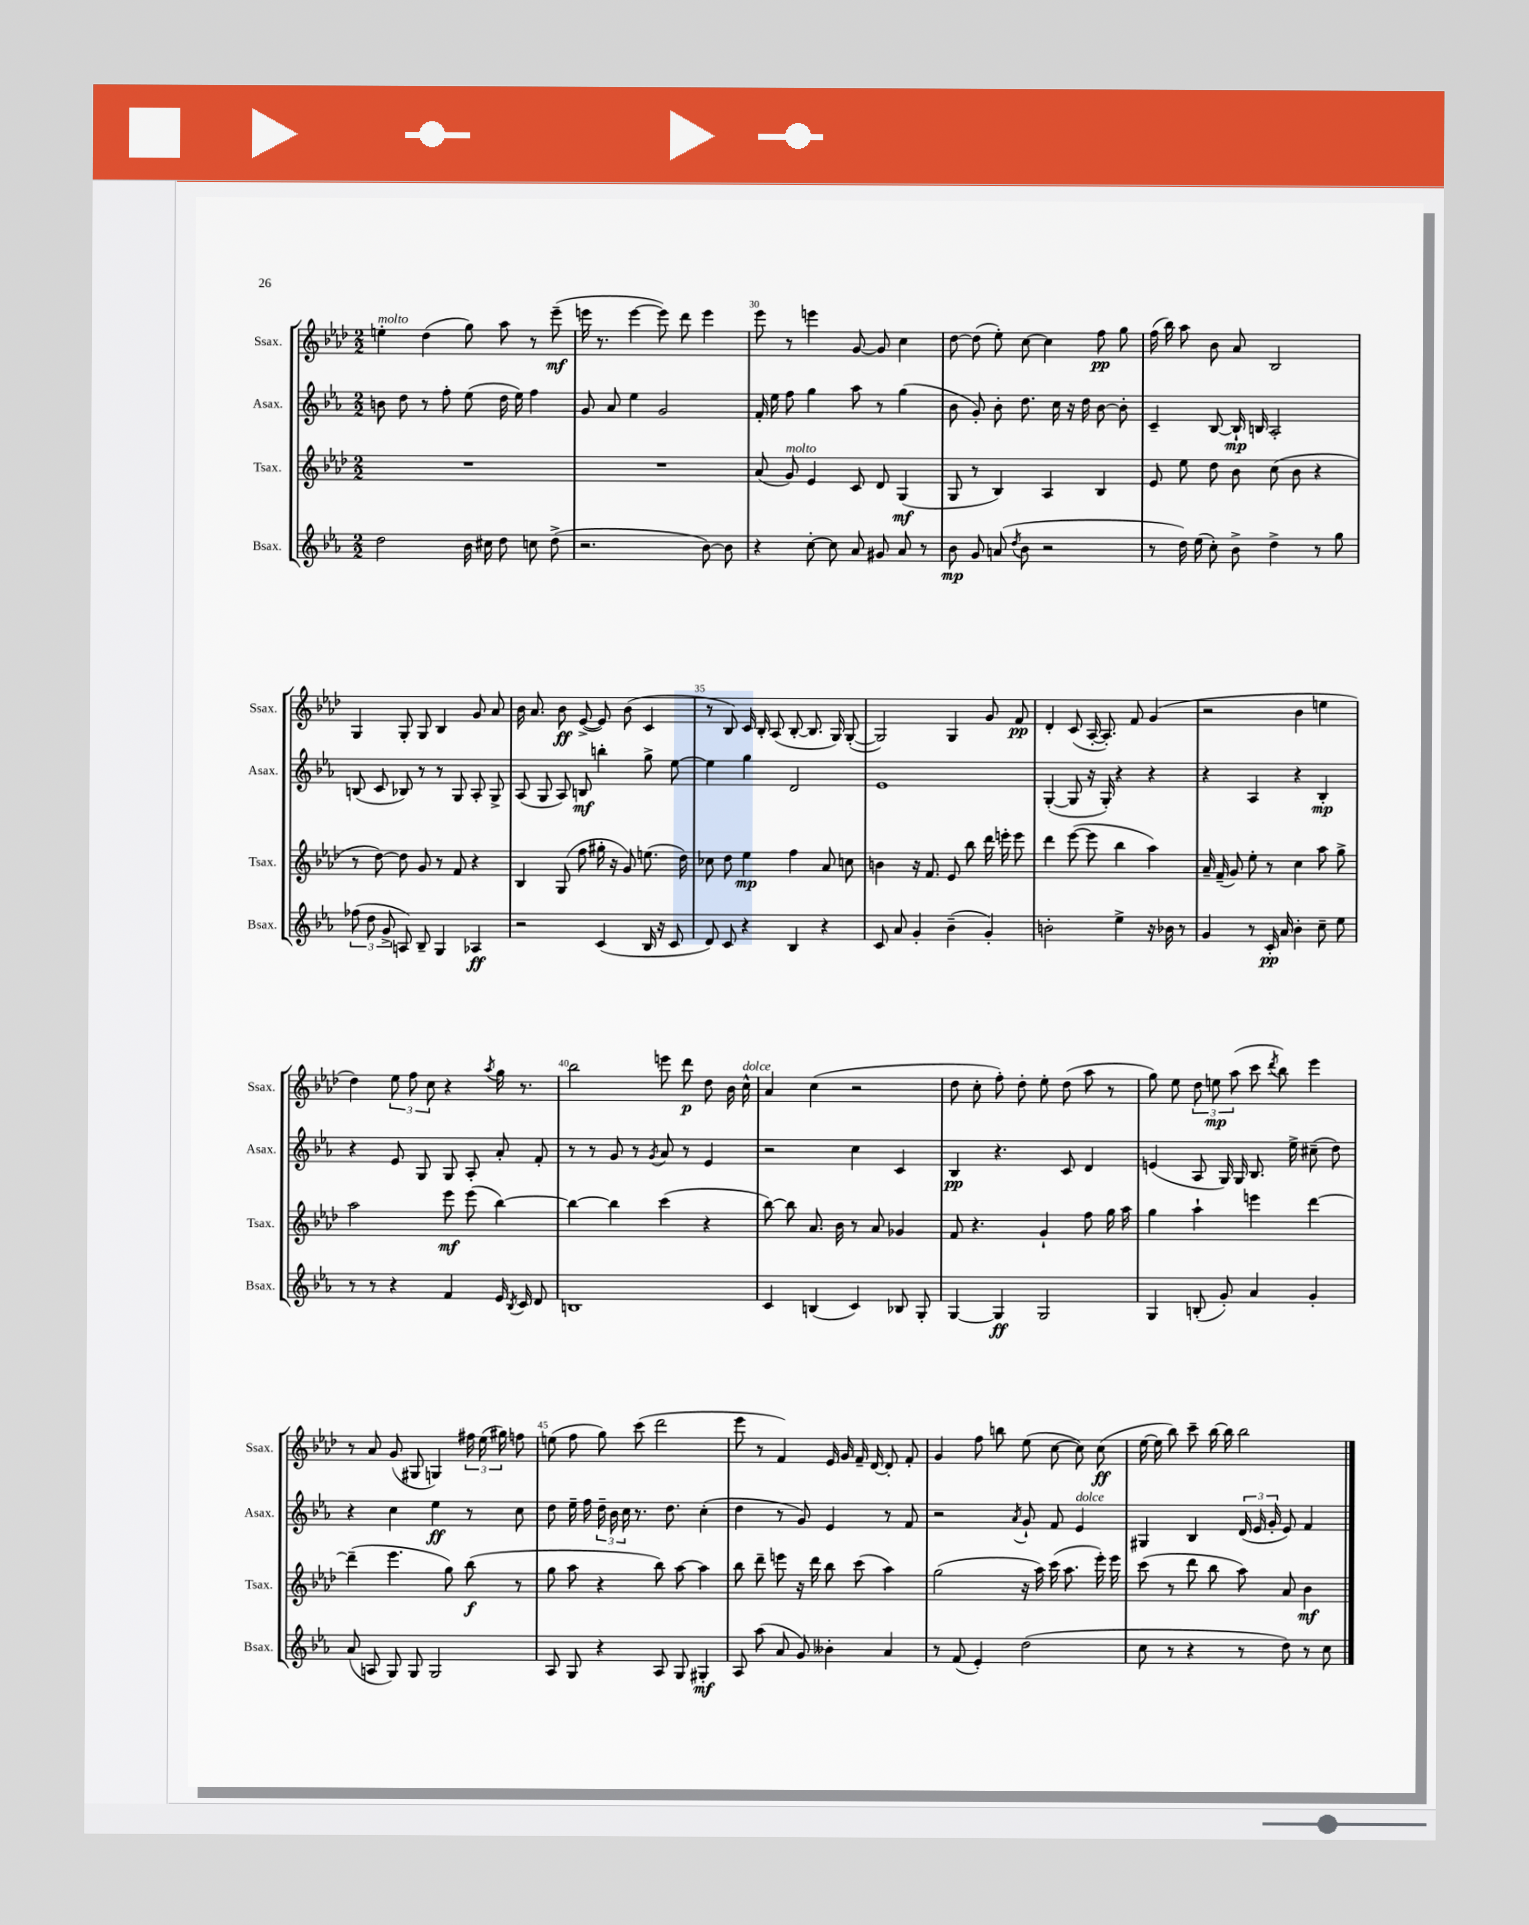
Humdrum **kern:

**kern	**kern	**kern	**kern
*staff4	*staff3	*staff2	*staff1
*clefG2	*clefG2	*clefG2	*clefG2
*k[b-e-a-]	*k[b-e-a-d-]	*k[b-e-a-]	*k[b-e-a-d-]
*M2/2	*M2/2	*M2/2	*M2/2
2dd	1r	8b	4ee'
.	.	8dd	.
.	.	8r	(4dd-
.	.	8ff'	.
16b-	.	(8ee-	8gg)
16cc#	.	.	.
8dd	.	16dd	8aa-
.	.	16ee-)	.
8cc	.	4ff	8r
(8dd^	.	.	(8eee-~
=	=	=	=
2.r	1r	8g	16eee
.	.	.	8.r
.	.	8a-	.
.	.	4ee-	[4eee
.	.	2g	8eee])
.	.	.	8ddd-
[8b-)	.	.	4eee
8b-]	.	.	.
=	=	=	=
4r	(8a-	16f'	8eee-
.	.	16ee-	.
.	8g)	8ff	8r
[8cc'	4e-	4gg	4eee
8cc]	.	.	.
8a-	8c	8aa-	[8g
8g#	8d-	8r	8g]
8a-	(4G	(4gg	4cc
8r	.	.	.
=	=	=	=
8b-	8G	8b-	[8dd-
8g	8r	8g')	(8dd-]
(8a	4B-)	8b-'	8ee-')
8qdd	.	.	.
8b-	.	8.dd	[8cc
2r	4A-	.	4cc]
.	.	16cc	.
.	.	16r	.
.	.	16dd	.
.	4B-	[8b-	8ff
.	.	8b-']	8gg
=	=	=	=
8r	8e-	4c~	(16ff
.	.	.	16bb-)
16dd)	8ee-	.	8aa-
(16ee-	.	.	.
8cc')	8dd-	[8B-	8b-
8b-^	8b-	16B-`]	8a-
.	.	16B	.
4dd^	(8cc	2A-'	2B-
.	8b-	.	.
8r	4r	.	.
8gg	.	.	.
=	=	=	=
(12ff-	8r	(8B	4G
12dd	.	.	.
.	[8dd-)	8c	.
12g^	.	.	.
8A)	8dd-]	8B-)	8G'
8B-~	8g	8r	8G
4G	8r	8r	4B-
.	8f	8G	.
4A-	4r	8A-'	8g
.	.	8G^	8a-
=	=	=	=
2r	4B-	(8A-	16b-
.	.	.	8.a-
.	.	8G	.
.	(8G	8A-)	8b-
.	8ff	8B	([8e-^
(4c	16gg#'	4bb'	8e-])
.	16r	.	.
.	8g)	.	(8b-
16B-	(8.ee	8gg^	4c
16r	.	.	.
8c	.	[8ee-	.
.	16dd-)	.	.
=	=	=	=
8d)	8cc-	4ee-]	8r
8c	8dd-	.	8B-)
4r	4ee-	4gg	16c
.	.	.	16B-'
.	.	.	(8A-
4B-	4ff	2d	[8B-'
.	.	.	8.B-]
4r	8a-	.	.
.	.	.	16G)
.	8cc	.	([8G'
=	=	=	=
8c	4b	1e-	2G])
8a-	.	.	.
4g'	16r	.	.
.	8.f	.	.
(4b-~	8e-	.	4G
.	8bb-	.	.
4g')	16ddd-	.	8g
.	16eee'	.	.
.	8eee	.	8f
=	=	=	=
2b'	4ddd-	([4G'	4d-'
.	([8eee-	8G]	(8c
.	8eee-]	16r	[16A-'
.	.	16G')	8.A-'])
4ee-^	4bb-	4r	.
.	.	.	8f
16r	4aa-)	4r	(4g
16b-	.	.	.
8r	.	.	.
=	=	=	=
4g	16a-~	4r	2r
.	(16f~	.	.
.	8g)	.	.
8r	8ee-'	4A-	.
16c'	8r	.	.
16a-	.	.	.
4b-'	4cc	4r	4b-
8cc~	8aa-	4B-'	4ee
8ee-	8gg^	.	.
=	=	=	=
8r	2aa-	4r	4dd-)
8r	.	.	.
4r	.	8e-	12ee-
.	.	.	12ff
.	.	8G	.
.	.	.	12cc
4f	8eee-	8G	4r
.	(8eee-	8A-'	.
.	.	.	8qaa-
16e-	[4bb-)	8a-'	16gg
8qB-	.	.	.
16c	.	.	8.r
8d	.	8f'	.
=	=	=	=
1B	4bb-_	8r	2bb-
.	.	8r	.
.	4bb-]	8g	.
.	.	8r	.
.	.	8qg	.
.	(4ccc	8a-	8eee
.	.	8r	8ddd-
.	4r	4e-	8dd-
.	.	.	16b-
.	.	.	16cc^^
=	=	=	=
4c	[8bb-)	2r	4a-
.	8bb-]	.	.
(4B	8.a-	.	(4cc
.	16b-	.	.
4c)	8r	4cc	2r
.	8a-	.	.
8B-	4g-	4c	.
8G'	.	.	.
=	=	=	=
[4G	8f	4B-	8dd-
.	4.r	.	8cc'
4G]	.	4.r	8ff')
.	.	.	8dd-'
2G	4g`	.	8ee-'
.	.	8c	(8dd-
.	8ff	4d	8aa-
.	16gg	.	8r
.	16aa-	.	.
=	=	=	=
4G	4gg	(4e	8gg)
.	.	.	8ee-
(8B'	4aa-`	8A-	12dd-
.	.	.	12ee
8g')	.	16G)	.
.	.	.	(12aa-
.	.	16G	.
4a-	4eee	8.B-	8ccc
.	.	.	8qddd-
.	.	.	8bb-)
.	.	16ee-^	.
4g'	[4ddd-	(8cc#~	4eee-
.	.	8dd)	.
=	=	=	=
(8a-	(4ddd-~]	4r	8r
8A	.	.	8a-
8G)	4.eee-	4cc	(8g
8G	.	.	8G#
2G	.	4ee-	4G)
.	8gg)	.	.
.	(8bb-	8r	24ff#
.	.	.	(24ee-
.	.	.	24gg#)
.	8r	8cc	8ff
=	=	=	=
8A-	8gg	8dd	(8ee
8G	8aa-	16ee-~	8ff
.	.	16ff	.
4r	4r	24dd~	8gg)
.	.	24b-	.
.	.	24cc	.
.	.	8.r	(8ccc
8A-	8bb-)	.	2ddd-
.	.	8.dd	.
8G	[8aa-	.	.
4G#'	4aa-]	(4cc'	.
=	=	=	=
8A-	8bb-	4dd	8eee-
(8aa-	8ddd-~	.	8r
8a-	8eee	8r	4f)
8g)	16r	8g)	.
.	16ddd-	.	.
4b--'	8bb-	4e-	16e-
.	.	.	16g
.	(8ccc	.	16f~
.	.	.	[16d-
4a-	4aa-)	8r	8d-']
.	.	8f	8f'
=	=	=	=
8r	(2gg	2r	4g
(8f	.	.	.
4e-')	.	.	8ff
.	.	.	8bb
.	.	8qa-	.
(2dd	16r	8g`	(8ee-
.	16aa-)	.	.
.	(16ccc	8f	[8cc
.	8.aa-	.	.
.	.	4e-	8cc])
.	16eee-')	.	(8cc
.	16eee-	.	.
=	=	=	=
8cc	(8ccc	4G#	[16ee-
.	.	.	16ee-]
8r	8r	.	8bb-)
4r	8ddd-	4B-	8ccc~
.	8bb-	.	[16bb-
.	.	.	16bb-]
8r	8aa-)	(24d	2bb-
.	.	24e-	.
.	.	24g'	.
8dd)	8a-	8e-)	.
8r	4b-	4f	.
8cc	.	.	.
==	==	==	==
*-	*-	*-	*-
